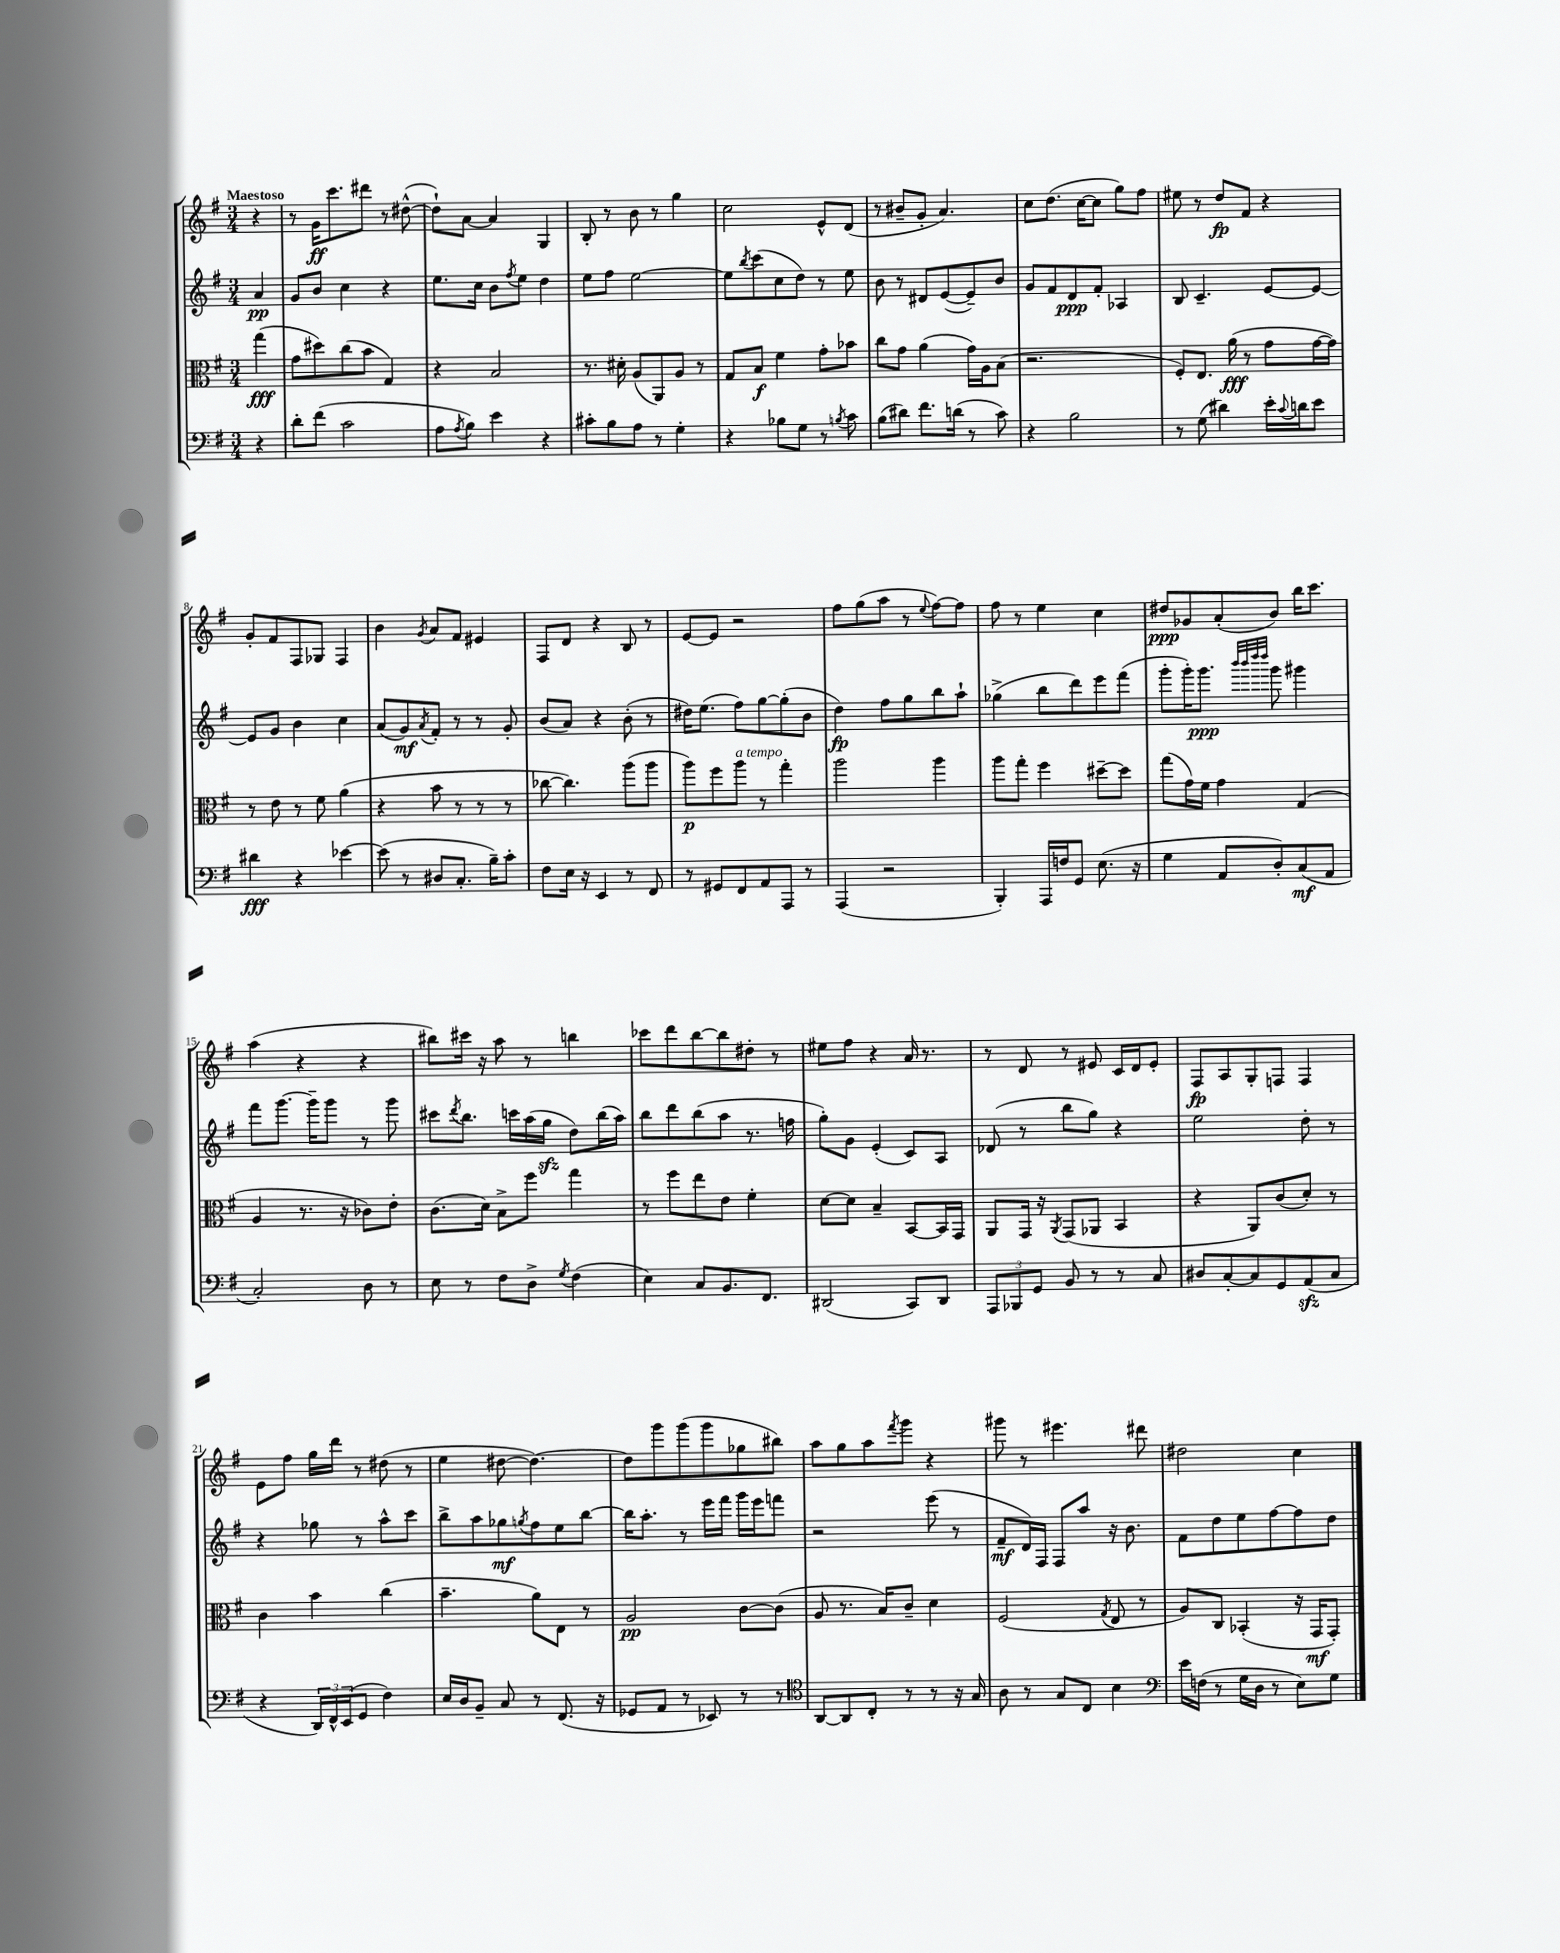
<<
\new StaffGroup <<
\new Staff = "s0" {
    \clef treble \key g \major \numericTimeSignature \time 3/4 \partial 4 \tempo "Maestoso"
    r4 |
    r8 g'16\ff c'''8. dis'''8 r8 dis''8~-^( |
    dis''8-!) a'8~ a'4 g4 |
    b8-. r8 b'8 r8 g''4 |
    c''2 e'8-^ d'8( |
    r8 bis'8-- g'8-. a'4.) |
    c''8 d''8.( c''16~ c''8 g''8) fis''8 |
    eis''8 r8 d''8\fp fis'8 r4 |
    g'8-. fis'8 fis8 ges8 fis4 |
    b'4 \acciaccatura { g'8 } a'8 fis'8 eis'4 |
    fis8 d'8 r4 b8 r8 |
    e'8~ e'8 r2 |
    fis''8 g''8( a''8 r8 \appoggiatura { e''8 } fis''8~) fis''8 |
    fis''8 r8 e''4 c''4 |
    dis''8\ppp ges'8 a'8-.( b'8) b''16 c'''8. |
    a''4( r4 r4 |
    bis''8) cis'''16 r16 a''8 r8 b''4 |
    ces'''8 d'''8 b''8~ b''8 dis''8-. r8 |
    eis''8 fis''8 r4 a'16 r8. |
    r8 d'8 r8 eis'8 c'16 d'16 eis'8-. |
    fis8\fp a8 g8-. f8 f4 |
    e'8 fis''8 g''16 d'''16 r8 dis''8( r8 |
    e''4 dis''8~ dis''4.~) |
    dis''8 g'''8 g'''8( g'''8 ges''8 bis''8) |
    a''8 g''8 a''8 \acciaccatura { fis'''8 } g'''8 r4 |
    gis'''8 r8 eis'''4. dis'''8 |
    dis''2 c''4 \bar "|." |
}
\new Staff = "s1" {
    \clef treble \key g \major \numericTimeSignature \time 3/4 \partial 4
    a'4\pp |
    g'8 b'8 c''4 r4 |
    e''8. c''16 b'8 \acciaccatura { fis''8 } e''8 d''4 |
    e''8 fis''8 e''2~ |
    e''8 \acciaccatura { b''8 } c'''8( c''8 d''8) r8 e''8 |
    b'8 r8 dis'8 e'8~( e'8--) b'8 |
    g'8 fis'8 d'8\ppp fis'8-. aes4 |
    b8 c'4.-- e'8~ e'8~ |
    e'8 g'8 b'4 c''4 |
    a'8( g'8\mf) \acciaccatura { a'8 } fis'8-. r8 r8 g'8-. |
    b'8( a'8) r4 b'8-.( r8 |
    dis''16) e''8.( fis''8) g''8~ g''8-.( b'8 |
    d''4\fp) fis''8 g''8 b''8 a''8-! |
    ges''4->( b''8 d'''8) e'''8 fis'''8( |
    g'''8-. g'''16-.) g'''8.\ppp \grace { b'''32 b'''32 d''''32 d''''32 } g'''8 gis'''4 |
    fis'''8 g'''8.~ g'''16-- g'''8 r8 g'''8 |
    cis'''8 \acciaccatura { d'''8 } b''8. c'''16 a''16( g''16\sfz d''8) b''16( a''16) |
    b''8 d'''8 b''8( a''8 r8. f''16 |
    g''8-.) g'8 e'4-.( c'8) a8 |
    des'8( r8 b''8 g''8) r4 |
    e''2 d''8-. r8 |
    r4 ges''8 r8 a''8-^ c'''8 |
    b''8-> a''8 ges''8\mf \acciaccatura { g''8 } fis''8 e''8 b''8~ |
    b''16 a''8.-. r8 e'''16 fis'''16 g'''16 e'''16 f'''8 |
    r2 e'''8( r8 |
    fis'8--\mf d'16) fis16 fis8 a''8 r16 b'8. |
    fis'8 d''8 e''8 fis''8~ fis''8 d''8 \bar "|." |
}
\new Staff = "s2" {
    \clef alto \key g \major \numericTimeSignature \time 3/4 \partial 4
    g''4\fff( |
    g'8 dis''8) c''8( b'8 g4) |
    r4 b2 |
    r8. dis'16-. a8( a,8) a8 r8 |
    g8 b8\f fis'4 g'8-. bes'8 |
    c''8 g'8 a'4( g'16) a16 b8( |
    r2. |
    fis8-.) e8. a'16\fff( r8 g'8 g'16~ g'16) |
    r8 e'8 r8 fis'8 a'4( |
    r4 b'8 r8 r8 r8 |
    ces''8~ ces''4.) a''8( a''8 |
    a''8\p) fis''8 a''8^\markup { \italic "a tempo" } r8 g''4-. |
    a''2 a''4 |
    a''8 g''8-. fis''4 dis''8~-- dis''8 |
    g''8( g'16) fis'16 g'4 g4( |
    a4 r8. r16 ces'8) e'8-. |
    c'8.( d'16) b8-> fis''8 g''4 |
    r8 fis''8 e''8 e'8 fis'4-. |
    d'8~ d'8 b4-- b,8~ b,16 g,16 |
    a,8 g,16 r16 \acciaccatura { a,8 } g,8( aes,8 b,4 |
    r4 a,8) c'8( d'8-.) r8 |
    c'4 b'4 c''4( |
    b'4.-- a'8) e8 r8 |
    a2\pp c'8~ c'8( |
    a8 r8. b16) c'8-- d'4 |
    fis2( \acciaccatura { g8 } e8 r8 |
    a8) c8 bes,4-.( r16 g,16\mf g,8-.) \bar "|." |
}
\new Staff = "s3" {
    \clef bass \key g \major \numericTimeSignature \time 3/4 \partial 4
    r4 |
    d'8-. fis'8( c'2 |
    a8 \acciaccatura { a8 } b8) e'4 r4 |
    cis'8-. b8 a8 r8 g4-. |
    r4 bes8 g8 r8 \acciaccatura { b8 } c'8 |
    b8( dis'8) fis'8. d'16( r8 c'8) |
    r4 b2 |
    r8 g8( dis'4) e'16-. \appoggiatura { c'8 } d'16 e'8 |
    dis'4\fff r4 ees'4~ |
    ees'8( r8 dis8 c8.-. b16--) c'8-. |
    fis8 e16 r16 e,4 r8 fis,8 |
    r8 gis,8 fis,8 a,8 a,,8 r8 |
    a,,4( r2 |
    b,,4-.) a,,16 f16 g,8 e8.( r16 |
    g4 a,8 d8-.) c8\mf( a,8 |
    c2-.) d8 r8 |
    e8 r8 fis8 d8-> \acciaccatura { g8 } fis4( |
    e4) c8 b,8. fis,8. |
    dis,2( c,8) dis,8 |
    \tuplet 3/2 { a,,8 bes,,8 g,8 } b,8 r8 r8 c8 |
    dis8 c8~-. c8 g,8 a,8\sfz( c8 |
    r4 \tuplet 3/2 { d,16) fis,16-^ e,16( } g,8 fis4) |
    e16 d16 b,8-- c8 r8 fis,8.( r16 |
    ges,8 a,8 r8 ees,8) r8 r8 |
    \clef tenor a,8~ a,8 c8-. r8 r8 r16 g16 |
    a8 r8 g8 c8 b4 |
    \clef bass e'16 f16( r8 g16 d16 r8 e8) g8 \bar "|." |
}
>>
>>
